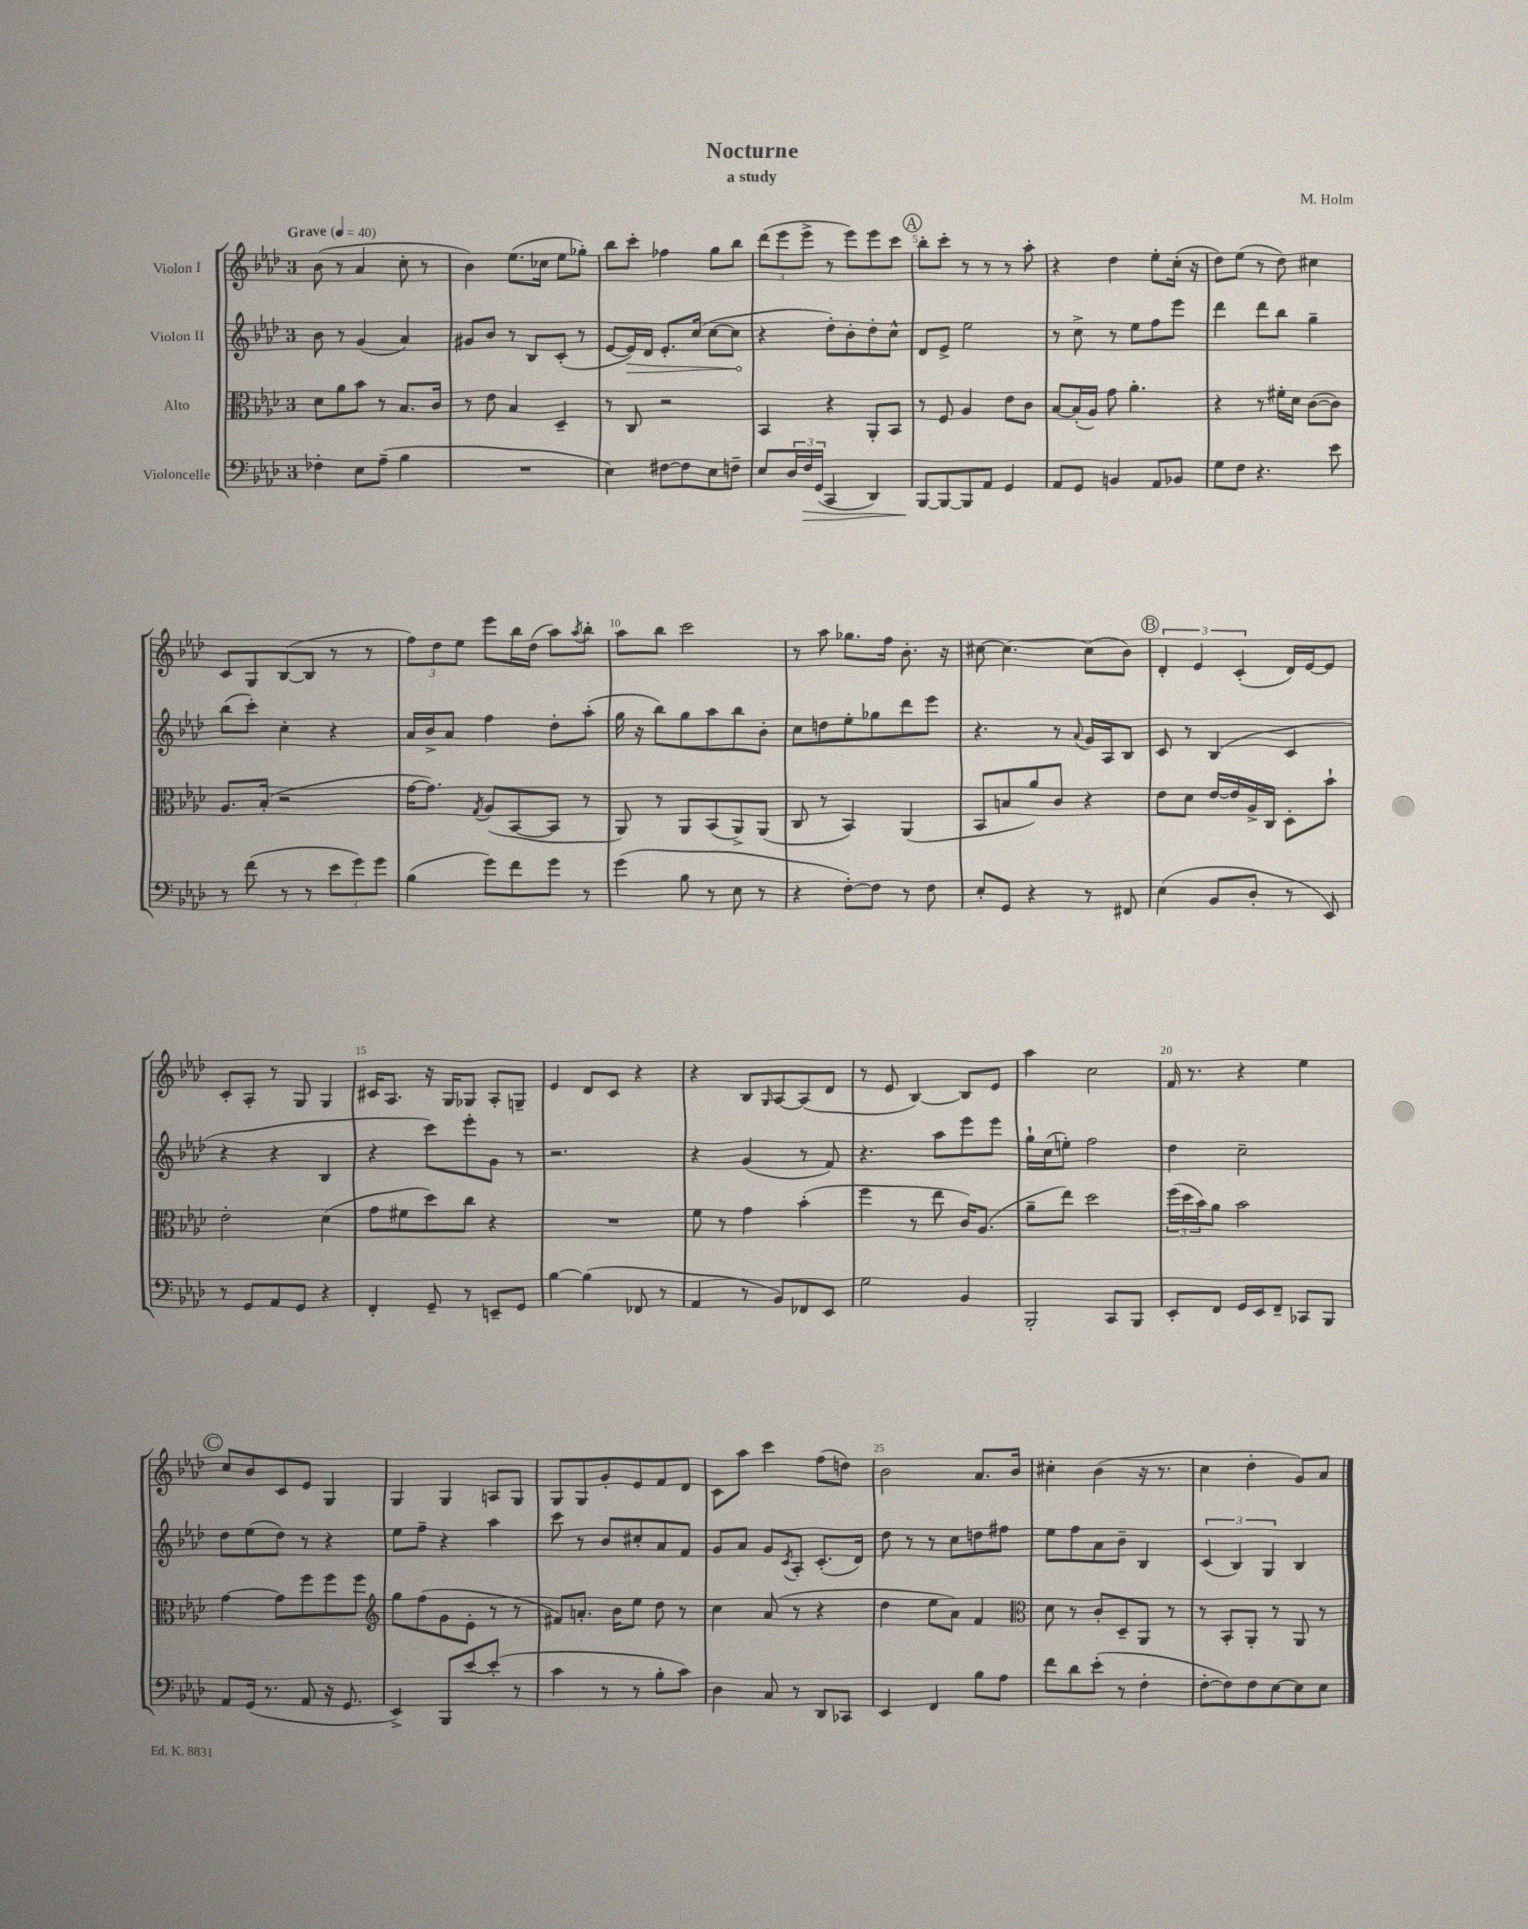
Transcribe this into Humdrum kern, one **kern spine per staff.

**kern	**kern	**kern	**kern
*staff4	*staff3	*staff2	*staff1
*clefF4	*clefC3	*clefG2	*clefG2
*k[b-e-a-d-]	*k[b-e-a-d-]	*k[b-e-a-d-]	*k[b-e-a-d-]
*M3/4	*M3/4	*M3/4	*M3/4
*MM40	*MM40	*MM40	*MM40
4F-'\	8d-\L	8b-\	(8b-\
.	8a-\	8r	8r
8E-\L	8b-\J	(4g/	4a-/
(8A-~\J	8r	.	.
4B-\	8.B-/L	4a-/)	8cc'\
.	.	.	8r
.	16c/Jk	.	.
=	=	=	=
2.r	8r	8g#/L	4b-\)
.	8e-\	8b-/J	.
.	4B-/	8r	(8.ee-\L
.	.	8B-/L	.
.	.	.	16cc-\Jk
.	4D-~/	(8c'/J	8ee-\L
.	.	8r	8gg-'\J)
=	=	=	=
4E-\)	8r	[8e-/L	8bb-\L
.	8C/	16e-/]L)	8ccc'\J
.	.	16d-/JJ	.
[8F#\L	2r	8.e-'/L	4ff-\
8F#\]	.	.	.
.	.	(16cc/Jk	.
8E-\	.	[8cc\L	8gg\L
8F~\J	.	8cc\]J	8bb-\J
=	=	=	=
8E-/L	4BB-/	4r	(12ddd-\L
.	.	.	12eee-\
24D-/L	.	.	.
24F/	.	.	12eee-^\J
(24GG/JJ	.	.	.
4CC/	4r	8dd-'\L)	8r
.	.	8b-'\	8eee-\L)
4DD-/)	8AA-'/L	8dd-'\	8eee-\
.	8BB-/J	8cc^^\J	8ccc\J
=	=	=	=
[8BBB-/L	8r	8d-/L	8bb-'\L
8BBB-/_	8F/	8e-^/J	8ccc'\J
8BBB-/]	4A-/	2ee-\	8r
8AA-/J	.	.	8r
4GG/	8e-\L	.	8r
.	8c\J	.	8aa-'\
=	=	=	=
8AA-/L	[8B-/L	8r	4r
8GG/J	(16B-'/]L	8cc^\	.
.	16A-/JJ)	.	.
4BB/	8g\	8r	4dd-\
.	4.a-'\	8ee-\L	.
8AA-/L	.	8ff\	8ee-'\L
8BB-/J	.	8eee-\J	(16cc'\Jk
.	.	.	16r
=	=	=	=
8G\L	4r	4ddd-\	8dd-\L)
8F\J	.	.	(8ee-\J
4.r	8r	8ddd-\L	8r
.	16f#'\LL	8bb-\J	8dd-\)
.	16d-\JJ	.	.
.	([8c\L	4gg~\	4cc#\
8e-\	8c\]J)	.	.
=	=	=	=
8r	8.A-/L	(8bb-\L	8c/L
(8f\	.	8ccc'\J)	8G/
.	(16B-'/Jk	.	.
8r	2r	4cc'\	([8B-/
8r	.	.	8B-/]J
12e-\L	.	4r	8r
12g\)	.	.	.
.	.	.	8r
12g\J	.	.	.
=	=	=	=
(4B-\	[16g\LK	16a-/LL	12ff\L)
.	8.g\]J)	16b-^/J	.
.	.	.	12dd-\
.	.	8a-/J	.
.	.	.	12ee-\J
.	8qG/	.	.
8g\L)	(8A-/L	4ff\	8eee-\L
8f\	[8BB-/	.	16bb-\L
.	.	.	(16dd-\JJ
8g\J	8BB-/]J	8dd-'\L	8aa-\L)
.	.	.	8qaa-/
8r	8r	(8aa-'\J	8bb-'\J
=	=	=	=
(4g\	8AA-/)	16gg\	8aa-\L
.	.	16r	.
.	8r	8bb-\L)	8bb-\J
8B-\	8AA-/L	8gg\	2ccc\
8r	(8BB-/	8aa-\	.
8E-\	8AA-^/)	8bb-\	.
8r	(8AA-/J	8b-'\J	.
=	=	=	=
4r	8C/	8cc\L	8r
.	8r	8dd\	8aa-\
[8F'\L)	4BB-/)	8ee-'\	8.gg-\L
8F\]J	.	8gg-\	.
.	.	.	16ff\Jk
8r	(4AA-/	8ddd-\	8.b-'\
8F\	.	8eee-\J	.
.	.	.	16r
=	=	=	=
8E-'/L	8BB-/L	4.r	[8cc#\
8GG/J	8B/	.	4.cc#\_
4r	8a-/)	.	.
.	8c/J	8r	.
.	.	8qqa-/	.
8r	4r	16g/LL	(8cc#\]L
.	.	16A-/J	.
8FF#/	.	8B-/J	8b-\J)
=	=	=	=
(4E-\	8e-\L	8c/	6d-'/
.	8d-\J	8r	.
.	.	.	6e-/
8BB-/L	[16e-/LL	(4B-/	.
.	16e-/]	.	.
.	.	.	(6c'/
8D-'/J	16A-^/	.	.
.	16C/JJ	.	.
8r	8D-'\L	4c/	16d-/LL)
.	.	.	[16e-/J
8EE-/)	8b-`\J	.	8e-/]J
=	=	=	=
8r	2e-'\	4r	8c'/L
8GG/L	.	.	8A-'/J
8AA-/	.	4r	8r
8GG/J	.	.	8G/
4r	(4d-\	4B-/	4G/
=	=	=	=
4FF'/	8g\L	4r	16c#/LK
.	.	.	8.A-/J
.	8f#\	.	.
8GG~/	8dd-\)	8ccc\L)	16r
.	.	.	16G/LK
8r	8cc\J	8eee-'\	8G-/J
8EE~/L	4r	8g\J	8A-'/L
8GG/J	.	8r	8G~/J
=	=	=	=
[4B-\	2.r	2.r	4e-/
(4B-\]	.	.	8d-/L
.	.	.	8c/J
8FF-/	.	.	4r
8r	.	.	.
=	=	=	=
4AA-/	8f\	4r	4r
.	8r	.	.
8r	4g\	(4g/	8B-/L
.	.	.	16qqG/
8BB-/L)	.	.	[8A-/
8FF-/	(4b-'\	8r	(8A-/]
8EE-/J	.	8f/)	8d-/J
=	=	=	=
2G\	4ff\	4.r	8r
.	.	.	8e-/
.	8r	.	[4B-/)
.	8ee-\	8aa-\L	.
4BB-/	16c/LK)	8eee-\	8B-/]L
.	(8.A-/J	.	.
.	.	8eee-\J	8e-/J
=	=	=	=
2BBB-'/	8a-~\L	16gg`\LL	4aa-\
.	.	(16cc\J	.
.	8ee-\J)	8ee'\J)	.
.	2dd-\	2ff\	2cc\
8CC/L	.	.	.
8BBB-/J	.	.	.
=	=	=	=
8EE-'/L	(24ff\LL	4dd-\	16f/
.	24dd-\	.	.
.	.	.	8.r
.	24b-\J)	.	.
8FF/J	8a-\J	.	.
16GG/LL	2b-\	2cc~\	4r
16EE-/J	.	.	.
8FF~/J	.	.	.
8CC-/L	.	.	4ee-\
8BBB-/J	.	.	.
=	=	=	=
8AA-/L	[4g\	8dd-\L	8cc/L
(16GG/Jk	.	(8ee-\	8b-/
8.r	.	.	.
.	8g\]L	8dd-\J)	8c/
8AA-/	8ff\	8r	8e-/J
16r	8ff\	4r	4G/
8.GG/	.	.	.
.	8ff\J	.	.
=	=	=	=
*	*clefG2	*	*
4EE-^/)	8gg\L	8ee-\L	4G/
.	(8ff\	8ff~\J	.
8BBB-/L	8g\	4r	4G/
[8e-/	8e-'\J	.	.
(8e-'/]J	8r	4aa-\	8A/L
8r	8r	.	8G/J
=	=	=	=
4c\	8f#/L)	8ccc\	8G/L
.	8.a'/J	8r	8G/
8r	.	8b-/L	8g'/
.	16b-\LK	.	.
8r	8ee-\J	8cc#'/	8e-/
8B-'\L	8dd-\	8a-/	8f/
8c\J)	8r	8f/J	8d-/J
=	=	=	=
4D-\	4cc\	8g/L	8c\L
.	.	8a-/J	8aa-\J
8C/	(8a-/	8g/L	4ccc\
.	.	8qc/	.
8r	8r	8A-'/J	.
8DD-/L	4r	(8.c'/L	(8ff\L
8CC-/J	.	.	8dd\J)
.	.	16d-/Jk)	.
=	=	=	=
4EE-/	4dd-\	8dd-\	2b-\
.	.	8r	.
4FF/	8ee-\L	8r	.
.	8a-\J)	8cc\L	.
8B-\L	4f/	8dd\	8.a-/L
8A-\J	.	8ff#\J	.
.	.	.	16b-/Jk
=	=	=	=
*	*clefC3	*	*
8f\L	8d-\	8ee-\L	4cc#'\
8d-\	8r	8ff\	.
(8e-'\J	8c'/L	8a-\	(4b-\
8r	8D-~/	8b-~\J	.
4F'\	8AA-/J	4B-/	16r
.	.	.	8.r
.	8r	.	.
=	=	=	=
[8F'\L	8r	(6c/	4cc\
8F\])	8BB-'/L	.	.
.	.	6B-/)	.
8F\	8AA-'/J	.	4dd-'\
.	.	6G/	.
[8E-\	8r	.	.
8E-\]	8AA-/	4B-/	8g/L)
8E-\J	8r	.	8a-/J
==	==	==	==
*-	*-	*-	*-
